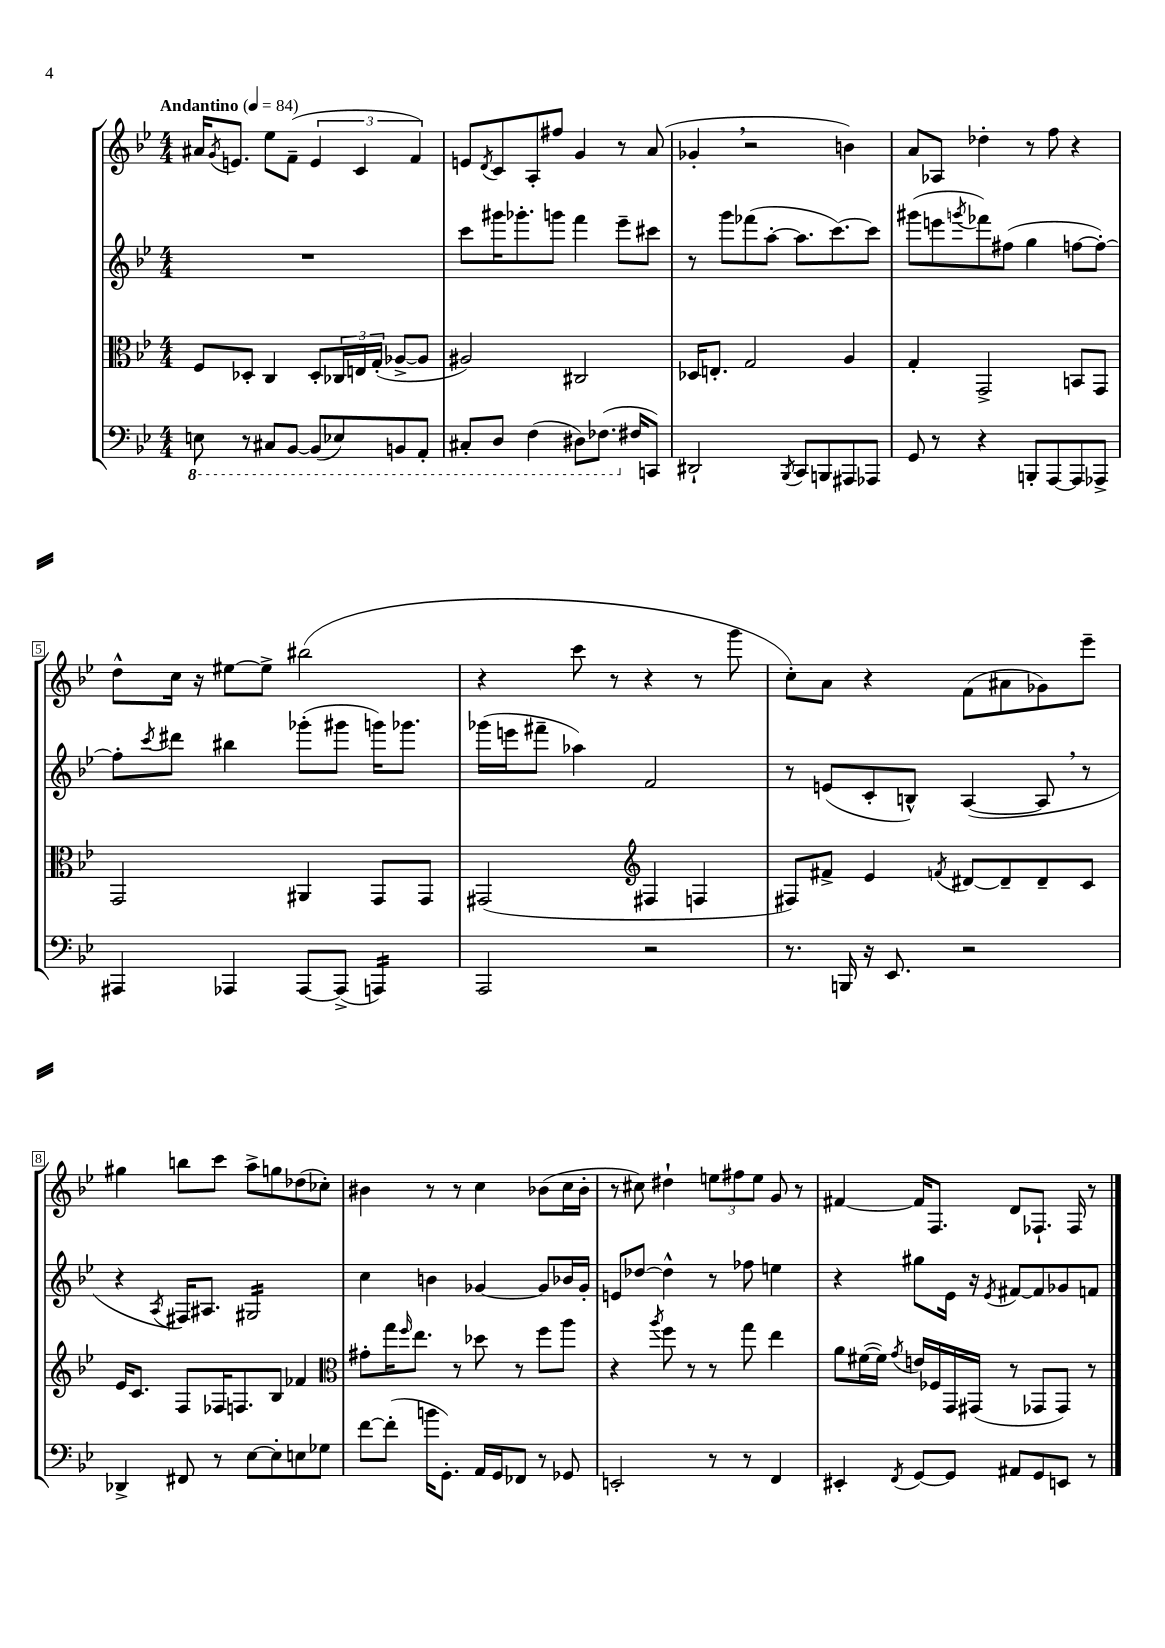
<<
\new StaffGroup <<
\new Staff = "s0" {
    \clef treble \key bes \major \numericTimeSignature \time 4/4 \tempo "Andantino" 4 = 84
    ais'16 \acciaccatura { g'8 } e'8. ees''8 f'8--( \tuplet 3/2 { e'4 c'4 f'4) } |
    e'8 \acciaccatura { d'8 } c'8 a8-. fis''8 g'4 r8 a'8( |
    ges'4-. \breathe r2 b'4) |
    a'8 aes8 des''4-. r8 f''8 r4 |
    d''8-^ c''16 r16 eis''8~ eis''8-> bis''2( |
    r4 c'''8 r8 r4 r8 g'''8 |
    c''8-.) a'8 r4 f'8( ais'8 ges'8) ees'''8-- |
    gis''4 b''8 c'''8 a''8-> g''8 des''8( ces''8-.) |
    bis'4 r8 r8 c''4 bes'8( c''16 bes'16-. |
    r8 cis''8) dis''4-! \tuplet 3/2 { e''8 fis''8 e''8 } g'8 r8 |
    fis'4~ fis'16 f8. d'8 fes8.-! fes16 r8 \bar "|." |
}
\new Staff = "s1" {
    \clef treble \key bes \major \numericTimeSignature \time 4/4
    R1 |
    c'''8 gis'''16 ges'''8.-. g'''8 f'''4 ees'''8-- cis'''8 |
    r8 g'''8 fes'''8( a''8~-. a''8. c'''8.~) c'''8 |
    gis'''8( e'''8 \acciaccatura { g'''8 } fes'''8) fis''8( g''4 f''8~ f''8~-.) |
    f''8-. \acciaccatura { c'''8 } dis'''8 bis''4 ges'''8-.( gis'''8 g'''16) ges'''8. |
    ges'''16( e'''16 fis'''8-- aes''4) f'2 |
    r8 e'8( c'8-. b8-^) a4~( a8 \breathe r8 |
    r4 \acciaccatura { a8 } fis16) ais8. gis2:16 |
    c''4 b'4 ges'4~ ges'8 bes'16 ges'16-. |
    e'8 des''8~ des''4-^ r8 fes''8 e''4 |
    r4 gis''8 ees'16 r16 \acciaccatura { ees'8 } fis'8~ fis'8 ges'8 f'8 \bar "|." |
}
\new Staff = "s2" {
    \clef alto \key bes \major \numericTimeSignature \time 4/4
    f8 des8-. c4 des8-. \tuplet 3/2 { ces16 e16 g16-.( } aes8~-> aes8 |
    ais2) cis2 |
    des16 e8.-. g2 a4 |
    g4-. g,2-> b,8 g,8 |
    g,2 ais,4 g,8 g,8 |
    gis,2( \clef treble fis4 f4 |
    fis8) fis'8-> ees'4 \acciaccatura { f'8 } dis'8~ dis'8-- dis'8-- c'8 |
    ees'16 c'8. f8 fes16 f8. bes8 fes'4 |
    \clef alto gis'8-. g''16 \grace { f''16 } ees''8. r8 des''8 r8 f''8 a''8 |
    r4 \acciaccatura { a''8 } f''8 r8 r8 g''8 ees''4 |
    a'8 fis'16~( fis'16) \acciaccatura { g'8 } e'16 fes16 g,16 gis,16( r8 ges,8 ges,8) r8 \bar "|." |
}
\new Staff = "s3" {
    \clef bass \key bes \major \numericTimeSignature \time 4/4
    \ottava #-1 e,8 r8 cis,8 bes,,8~ bes,,8( ees,8) b,,8 a,,8-. |
    cis,8-. d,8 f,4( dis,8) fes,8.( \ottava #0 fis16 c,8) |
    dis,2-! \acciaccatura { bes,,8 } c,8 b,,8 ais,,8 aes,,8 |
    g,8 r8 r4 b,,8-. a,,8~ a,,8 aes,,8-> |
    ais,,4 aes,,4 aes,,8~ aes,,8->( a,,4:16) |
    a,,2 r2 |
    r8. b,,16 r16 ees,8. r2 |
    des,4-> fis,8 r8 ees8~ ees8-. e8 ges8 |
    f'8~ f'8-.( b'16 g,8.-.) a,16 g,16 fes,8 r8 ges,8 |
    e,2-. r8 r8 f,4 |
    eis,4-. \acciaccatura { f,8 } g,8~ g,8 ais,8 g,8 e,8 r8 \bar "|." |
}
>>
>>
\layout { \context { \Score \override BarNumber.stencil = #(make-stencil-boxer 0.1 0.3 ly:text-interface::print) } }
